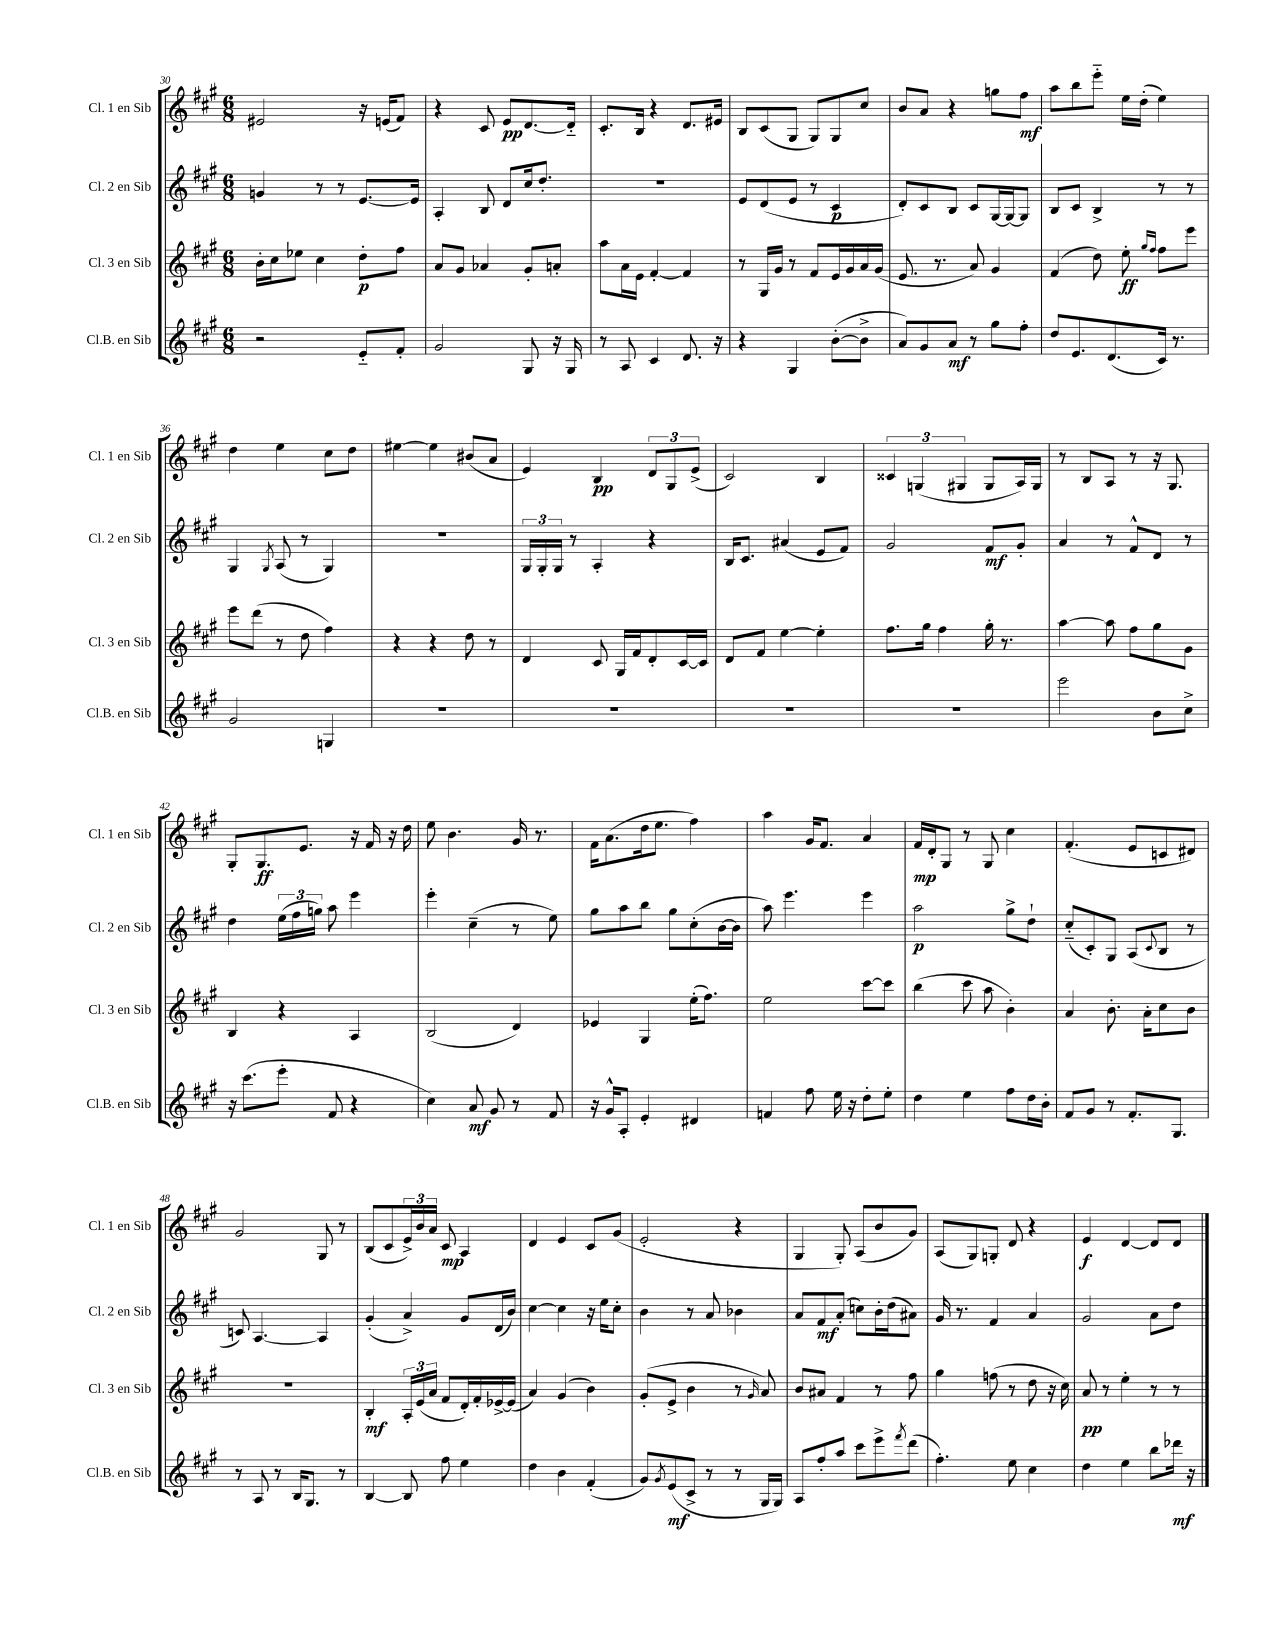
<<
\new StaffGroup <<
\new Staff = "s0" \with { instrumentName = "Cl. 1 en Sib" shortInstrumentName = "Cl. 1 en Sib" } {
    \clef treble \key a \major \numericTimeSignature \time 6/8
    eis'2 r16 e'16( fis'8) |
    r4 cis'8 e'8\pp d'8.~ d'16-_ |
    cis'8.-. b16 r4 d'8. eis'16 |
    b8 cis'8( gis8 gis8) gis8 cis''8 |
    b'8 a'8 r4 g''8 fis''8\mf |
    a''8 b''8 e'''8-_ e''16 d''16-.( e''4) |
    d''4 e''4 cis''8 d''8 |
    eis''4~ eis''4 bis'8( a'8 |
    e'4) b4\pp \tuplet 3/2 { d'8 gis8 e'8->( } |
    cis'2) b4 |
    \tuplet 3/2 { cisis'4 g4( gis4 } gis8 a16) gis16 |
    r8 b8 a8 r8 r16 gis8. |
    gis8-. gis8.\ff e'8. r16 fis'16 r16 d''16 |
    e''8 b'4. gis'16 r8. |
    fis'16 a'8.( d''16 e''8. fis''4) |
    a''4 gis'16 fis'8. a'4 |
    fis'16\mp d'16-. gis8 r8 gis8 cis''4 |
    fis'4.-.( e'8 c'8 dis'8) |
    gis'2 gis8 r8 |
    b8( cis'8 \tuplet 3/2 { e'16->) b'16 a'16 } cis'8\mp a4 |
    d'4 e'4 cis'8 gis'8( |
    e'2-. r4 |
    gis4 gis8-.) a8( b'8 gis'8) |
    a8( gis8) g8-. d'8 r4 |
    e'4\f d'4~ d'8 d'8 \bar "|." |
}
\new Staff = "s1" \with { instrumentName = "Cl. 2 en Sib" shortInstrumentName = "Cl. 2 en Sib" } {
    \clef treble \key a \major \numericTimeSignature \time 6/8
    g'4 r8 r8 e'8.~ e'16 |
    a4-. b8 d'8 cis''16 d''8.-. |
    R2. |
    e'8 d'8( e'8 r8 cis'4\p |
    d'8-.) cis'8 b8 cis'8 gis16~ gis16~ gis8 |
    b8 cis'8 b4-> r8 r8 |
    gis4 \acciaccatura { gis8 } a8( r8 gis4) |
    R2. |
    \tuplet 3/2 { gis16 gis16-. gis16 } r8 a4-. r4 |
    b16 cis'8. ais'4( e'8 fis'8) |
    gis'2 fis'8\mf gis'8-. |
    a'4 r8 fis'8-^ d'8 r8 |
    d''4 \tuplet 3/2 { e''16( fis''16 g''16) } a''8 e'''4 |
    e'''4-. cis''4--( r8 e''8) |
    gis''8 a''8 b''8 gis''8 cis''8-.( b'16~ b'16 |
    a''8) e'''4. e'''4 |
    a''2\p gis''8-> d''8-! |
    cis''8-_( cis'8-.) gis8 a8( \appoggiatura { cis'8 } b8 r8 |
    c'8) a4.~ a4 |
    gis'4-.( a'4->) gis'8 d'16( b'16) |
    cis''4~ cis''4 r16 e''16 cis''8-. |
    b'4 r8 a'8 bes'4 |
    a'8 fis'8\mf a'8-.( c''8) b'16-. d''16( ais'8) |
    gis'16 r8. fis'4 a'4 |
    gis'2 a'8 d''8 \bar "|." |
}
\new Staff = "s2" \with { instrumentName = "Cl. 3 en Sib" shortInstrumentName = "Cl. 3 en Sib" } {
    \clef treble \key a \major \numericTimeSignature \time 6/8
    b'16-. cis''16 ees''8 cis''4 d''8-.\p fis''8 |
    a'8 gis'8 aes'4 gis'8-. a'8-. |
    a''8 a'16 e'16 fis'4~-. fis'4 |
    r8 gis16 gis'16 r8 fis'8 e'16 gis'16 a'16 gis'16( |
    e'8. r8. a'8) gis'4 |
    fis'4( d''8) e''8-.\ff \grace { gis''16 fis''16 } fis''8 e'''8 |
    e'''8 d'''8( r8 d''8 fis''4) |
    r4 r4 d''8 r8 |
    d'4 cis'8 gis16 fis'16 d'8-. cis'16~ cis'16 |
    d'8 fis'8 e''4~ e''4-. |
    fis''8. gis''16 fis''4 gis''16-. r8. |
    a''4~ a''8 fis''8 gis''8 gis'8 |
    b4 r4 a4 |
    b2( d'4) |
    ees'4 gis4 e''16-.( fis''8.) |
    e''2 cis'''8~ cis'''8 |
    b''4( cis'''8 a''8 b'4-.) |
    a'4 b'8.-. a'16-. cis''8 b'8 |
    R2. |
    b4-.\mf \tuplet 3/2 { a16-. e'16( a'16 } fis'8 d'16-.) fis'16-. ees'16~-> ees'16( |
    a'4) gis'4( b'4) |
    gis'8-.( e'8-> b'4 r8 \grace { gis'16 } a'8) |
    b'8 ais'8 fis'4 r8 fis''8 |
    gis''4 f''8( r8 d''8 r16 cis''16) |
    a'8\pp r8 e''4-. r8 r8 \bar "|." |
}
\new Staff = "s3" \with { instrumentName = "Cl.B. en Sib" shortInstrumentName = "Cl.B. en Sib" } {
    \clef treble \key a \major \numericTimeSignature \time 6/8
    r2 e'8-_ fis'8-. |
    gis'2 gis8 r16 gis16 |
    r8 a8 cis'4 d'8. r16 |
    r4 gis4 b'8~-.( b'8-> |
    a'8) gis'8 a'8\mf r8 gis''8 fis''8-. |
    d''8 e'8. d'8.( cis'16) r8. |
    gis'2 g4 |
    R2. |
    R2. |
    R2. |
    R2. |
    e'''2 b'8 cis''8-> |
    r16 cis'''8.( e'''8-. fis'8 r4 |
    cis''4) a'8\mf gis'8 r8 fis'8 |
    r16 gis'16-^ a8-. e'4-. dis'4 |
    f'4 fis''8 e''16 r16 d''8-. e''8-. |
    d''4 e''4 fis''8 d''16 b'16-. |
    fis'8 gis'8 r8 fis'8.-. gis8. |
    r8 a8 r8 b16 gis8. r8 |
    b4~ b8 fis''8 e''4 |
    d''4 b'4 fis'4-.( |
    gis'8) \acciaccatura { gis'8 } e'8\mf( cis'8-> r8 r8 gis16 gis16) |
    a8 fis''8-. a''8 cis'''8 e'''8-> \acciaccatura { fis'''8 } d'''8( |
    fis''4.-.) e''8 cis''4 |
    d''4 e''4 b''8 des'''16\mf r16 \bar "|." |
}
>>
>>
\layout { \context { \Score currentBarNumber = #30 } }
